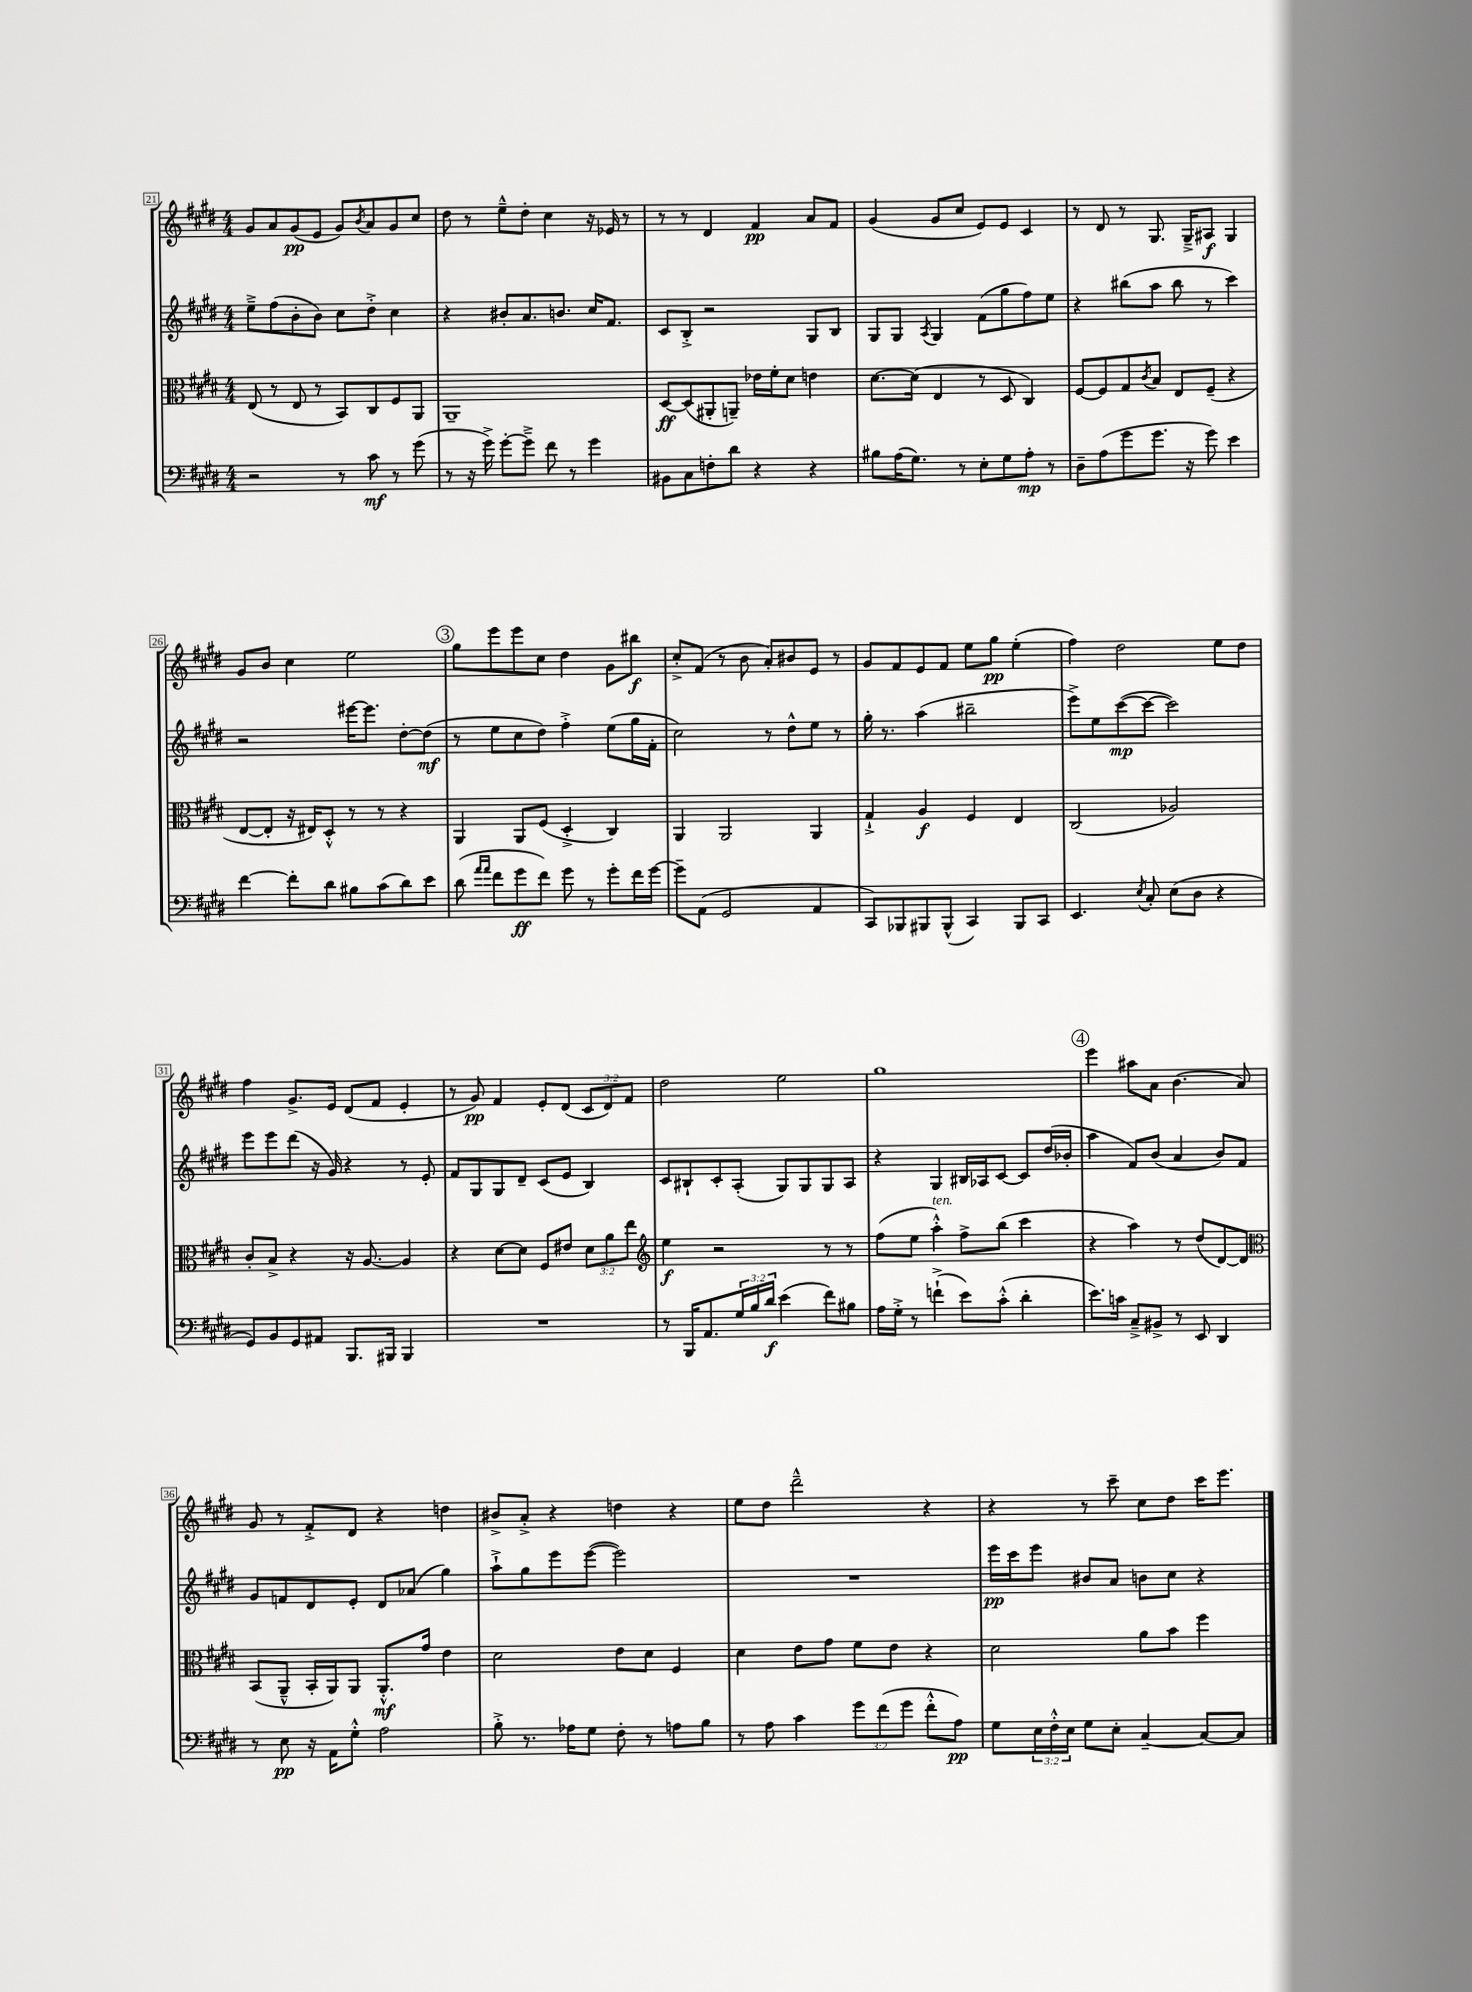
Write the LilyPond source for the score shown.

<<
\new StaffGroup <<
\new Staff = "s0" {
    \clef treble \key e \major \numericTimeSignature \time 4/4 \override Staff.TupletNumber.text = #tuplet-number::calc-fraction-text
    gis'8 a'8 gis'8\pp( e'8 gis'8) \acciaccatura { b'8 } a'8 gis'8 cis''8 |
    dis''8 r8 e''8---^ dis''8-. cis''4 r16 ees'16 r8 |
    r8 r8 dis'4 fis'4\pp a'8 fis'8 |
    gis'4( gis'8 cis''8 e'8) e'8 cis'4 |
    r8 dis'8 r8 gis8. gis16---> ais8\f gis4 |
    gis'8 b'8 cis''4 e''2 |
    \mark \markup { \circle "3" } gis''8 e'''8 e'''8 cis''8 dis''4 gis'8 bis''8\f |
    cis''8-.-> fis'8( r8 b'8 a'8-.) bis'8 e'8 r8 |
    gis'8 fis'8 e'8 fis'8 e''8 gis''8\pp e''4-.( |
    fis''4) dis''2 e''8 dis''8 |
    fis''4 gis'8.-> e'16 dis'8( fis'8 e'4-. |
    r8 gis'8\pp) fis'4 e'8-. dis'8( \tuplet 3/2 { cis'8 dis'8) fis'8 } |
    dis''2 e''2 |
    gis''1 |
    \mark \markup { \circle "4" } e'''4 ais''8 a'8 b'4.( a'8) |
    gis'8 r8 fis'8-.-> dis'8 r4 d''4 |
    bis'8-> a'8-.-> r4 d''4 r4 |
    e''8 dis''8 dis'''2---^ r4 |
    r4 r8 cis'''8-- cis''8 dis''8 cis'''16 e'''8. \bar "|." |
}
\new Staff = "s1" {
    \clef treble \key e \major \numericTimeSignature \time 4/4
    e''8---> fis''8( b'8-. b'8) cis''8 dis''8-.-> cis''4 |
    r4 bis'8-. a'8. b'8. cis''16 fis'8. |
    cis'8 b8-.-> r2 gis8 b8 |
    gis8 gis8 \acciaccatura { a8 } gis4 fis'8( gis''8 fis''8) e''8 |
    r4 bis''8( a''8 bis''8 r8 cis'''4) |
    r2 eis'''16~ eis'''8. dis''8~-. dis''8\mf( |
    \mark \markup { \circle "3" } r8 e''8 cis''8 dis''8) fis''4-.-> e''8( gis''16 fis'16-. |
    cis''2) r8 dis''8-^ e''8 r8 |
    gis''16-. r8. a''4( bis''2-- |
    e'''8->) e''8 cis'''8~\mp( cis'''8~ cis'''2) |
    e'''8 e'''8 dis'''8( r16 gis'16) r4 r8 e'8-. |
    fis'8 gis8 gis8 dis'8-- cis'8( e'8 b4) |
    cis'8 bis8-! cis'8-. a8-.( gis8) gis8 gis8 a8 |
    r4 gis4 bis16 aes16 cis'8~ cis'8 dis''16( bes'16-. |
    \mark \markup { \circle "4" } a''4 fis'8) b'8( a'4 b'8) fis'8 |
    gis'8 f'8 dis'8 e'8-. dis'8 aes'8( gis''4) |
    a''8-!-> gis''8 e'''8 e'''8~( e'''2) |
    R1 |
    e'''16\pp cis'''16 e'''8 bis'8 a'8 b'8 cis''8 r4 \bar "|." |
}
\new Staff = "s2" {
    \clef alto \key e \major \numericTimeSignature \time 4/4 \override Staff.TupletNumber.text = #tuplet-number::calc-fraction-text
    e8( r8 e8 r8 b,8) cis8 fis8 a,8 |
    a,1-- |
    dis8~\ff dis8( ais,8-. a,8--) ees'16 fis'16-. dis'8 e'4 |
    dis'8.~ dis'16( e4 r8 dis8 cis4) |
    fis8~ fis8 gis8 \acciaccatura { cis'8 } b8 e8 fis8--( r4 |
    e8~ e8-. r16 eis16) dis8-.-^ r8 r8 r4 |
    \mark \markup { \circle "3" } a,4 a,8 fis8( dis4-.-> cis4) |
    a,4 a,2 a,4 |
    gis4-!-> a4\f fis4 e4 |
    cis2( aes2) |
    cis'8-. b8-> r4 r16 a8.~ a4 |
    r4 dis'8~ dis'8 fis8 eis'8 \tuplet 3/2 { dis'8 a'8 e''8 } |
    \clef treble e''4\f r2 r8 r8 |
    fis''8( e''8 a''4-.-^^\markup { \italic "ten." }) fis''8-> b''8( cis'''4 |
    \mark \markup { \circle "4" } r4 a''4) r8 dis''8( dis'8~) dis'8 |
    \clef alto b,8( a,8---^ b,16-. a,16) a,8 a,8.-.-^\mf gis'16 e'4 |
    dis'2 e'8 dis'8 fis4 |
    dis'4 e'8 gis'8 fis'8 e'8 r4 |
    dis'2 a'8 b'8 fis''4 \bar "|." |
}
\new Staff = "s3" {
    \clef bass \key e \major \numericTimeSignature \time 4/4 \override Staff.TupletNumber.text = #tuplet-number::calc-fraction-text
    r2 r8 cis'8\mf r8 gis'8( |
    r8 r16 gis'16->) gis'8~-. gis'8---> fis'8 r8 gis'4 |
    bis,8 cis8 f8-. dis'8 r4 r4 |
    bis8 a16( gis8.) r8 e8-. gis8 a8-.\mp r8 |
    dis8-- a8( gis'8 gis'8. r16 gis'8) e'4 |
    fis'4~ fis'8-. dis'8 bis8 cis'8( dis'8) e'8 |
    \mark \markup { \circle "3" } dis'8( \grace { a'16 a'16 } fis'8 gis'8\ff fis'8) gis'8 r8 gis'8-. fis'16 gis'16~ |
    gis'8-- a,8( gis,2 a,4 |
    cis,8) bes,,8 bis,,8 bis,,8-^( cis,4) bis,,8 cis,8 |
    e,4. \acciaccatura { e8 } cis8-. e8( dis8 r4 |
    gis,8) b,8 gis,8 ais,8 b,,8. bis,,16 bis,,4 |
    R1 |
    r8 b,,16 a,8. \tuplet 3/2 { gis16 b16 dis'16\f } e'4( fis'8) bis8 |
    a16 gis16-.-> r8 f'4-!->( e'8) cis'8-.-^( dis'4-. |
    \mark \markup { \circle "4" } e'8.) c'16 cis8---> bis,8-> r8 e,8 dis,4 |
    r8 e8\pp r16 a,16 gis8-.-^ a2 |
    b8-.-> r8. aes16 gis8 fis8-. r8 a8 b8 |
    r8 a8 cis'4 \tuplet 3/2 { gis'8 fis'8( gis'8 } fis'8-.-^ a8\pp) |
    gis8 \tuplet 3/2 { e16 fis16-.-^ e16 } gis8 e8-. cis4~-- cis8~ cis8 \bar "|." |
}
>>
>>
\layout { \context { \Score currentBarNumber = #21 \override BarNumber.stencil = #(make-stencil-boxer 0.1 0.3 ly:text-interface::print) } }
